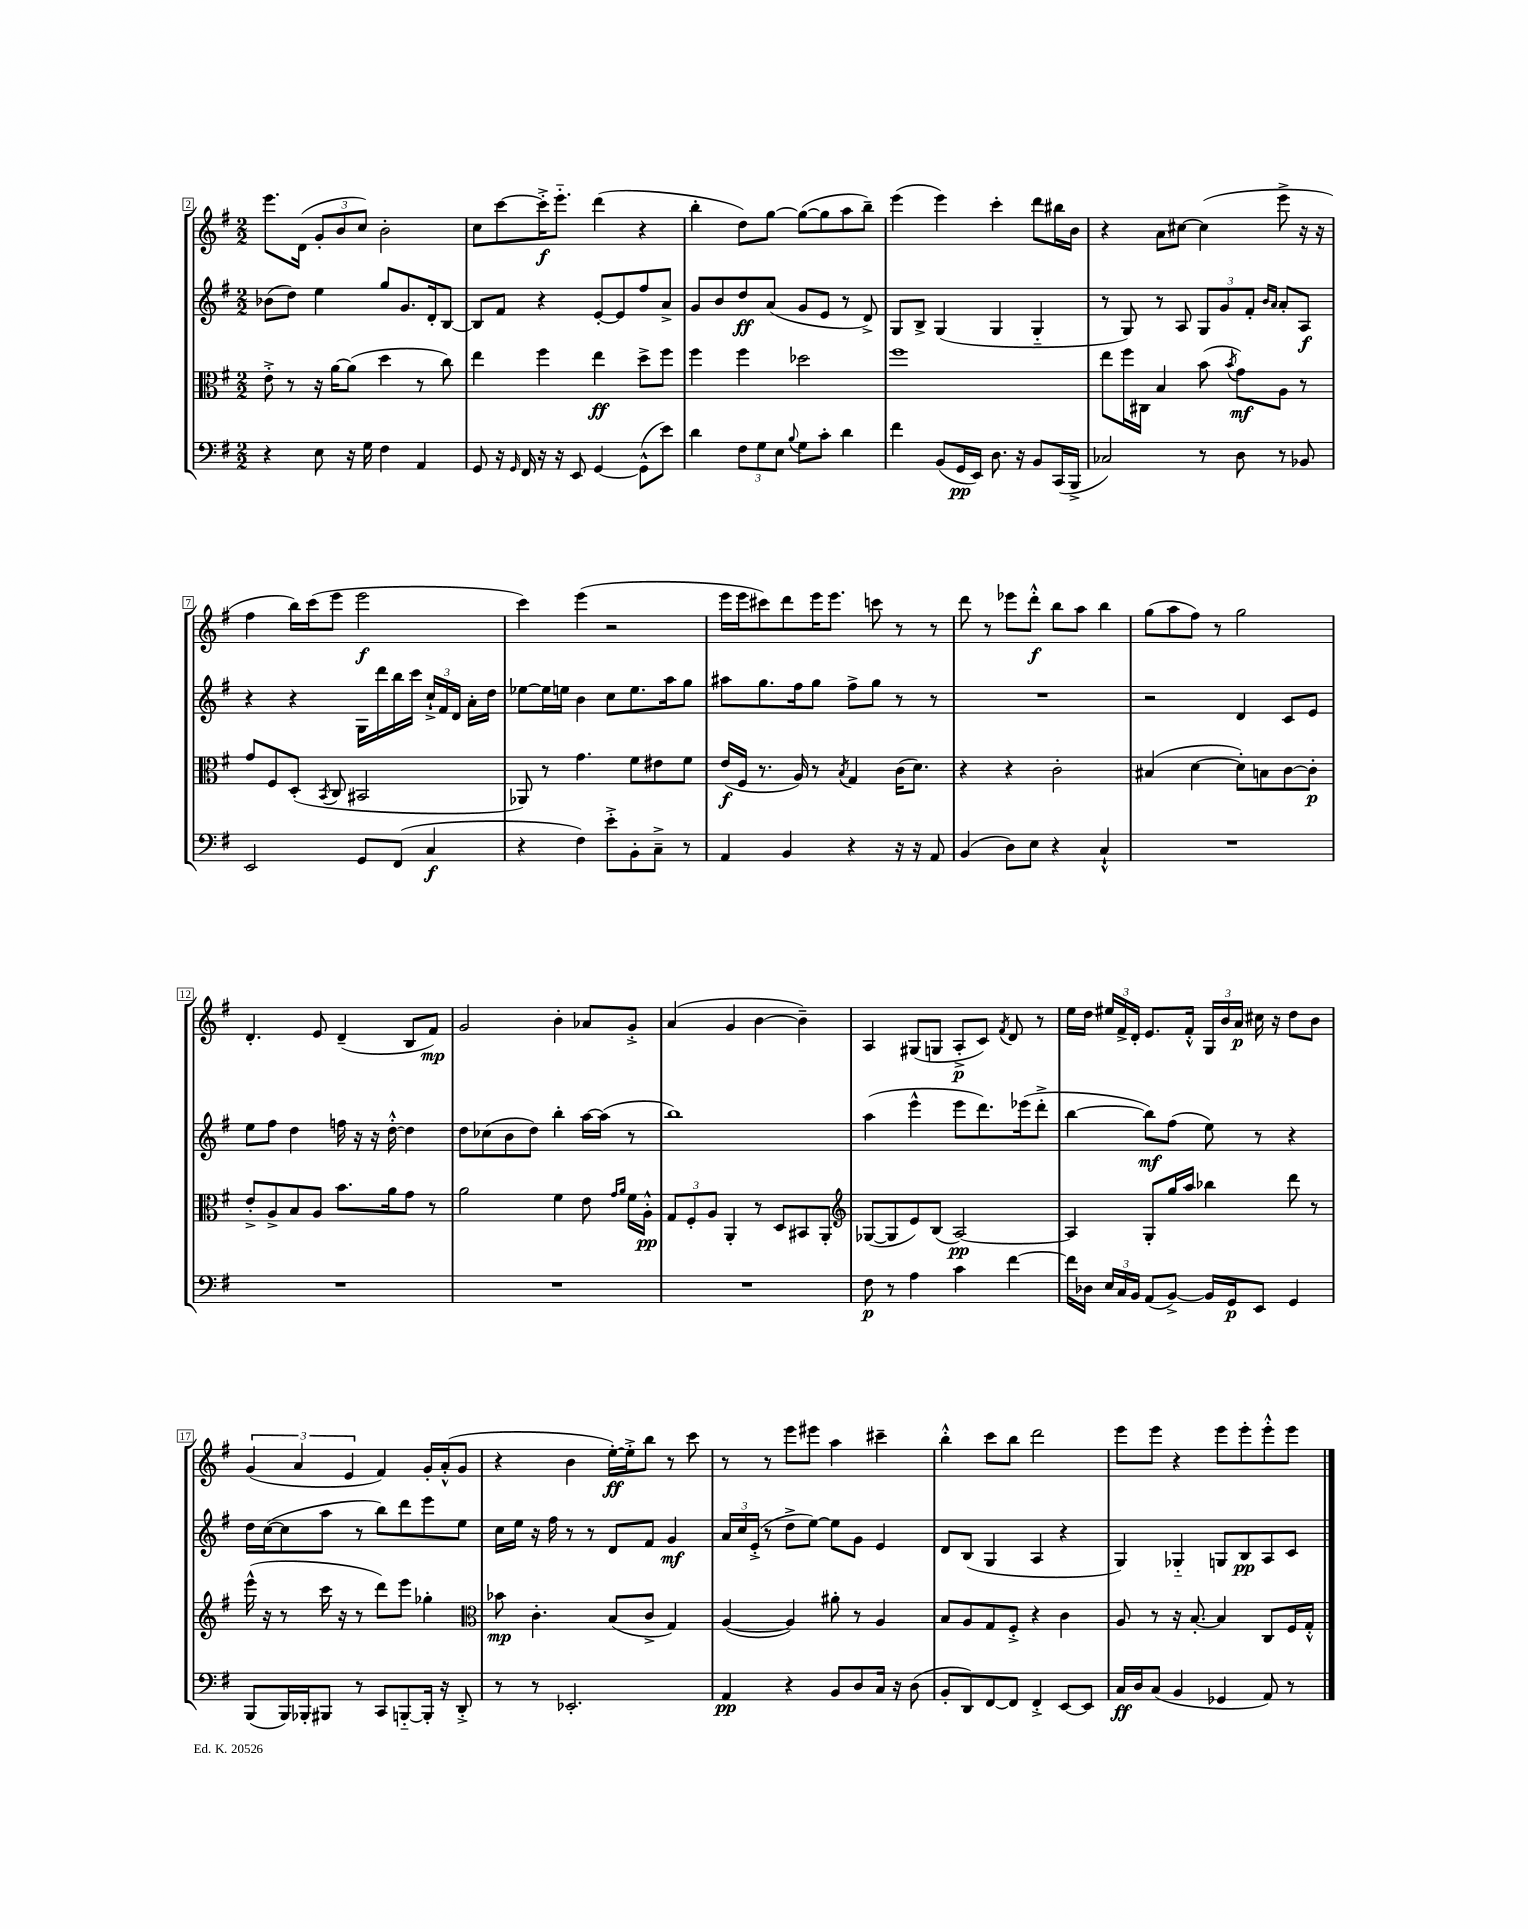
<<
\new StaffGroup <<
\new Staff = "s0" {
    \clef treble \key g \major \numericTimeSignature \time 2/2
    \autoBeamOff e'''8.[ d'16]( \tuplet 3/2 { g'8[-. b'8 c''8]) } b'2-. |
    c''8[ c'''8~ c'''16-.->\f e'''8.]-_ d'''4( r4 |
    b''4-. d''8[) g''8]~ g''8[~( g''8 a''8 b''8]--) |
    e'''4( e'''4) c'''4-. d'''8[ bis''16 b'16] |
    r4 a'8[ cis''8]~ cis''4( e'''8-> r16 r16 |
    fis''4 b''16[) c'''16( e'''8] e'''2\f |
    c'''4) e'''4( r2 |
    e'''16[ e'''16 cis'''8) d'''8 e'''16 e'''8.] c'''8 r8 r8 |
    d'''8 r8 ees'''8[ d'''8]-.-^\f b''8[ a''8] b''4 |
    g''8[( a''8 fis''8]) r8 g''2 |
    d'4.-. e'8 d'4--( b8[ fis'8]\mp) |
    g'2 b'4-. aes'8[ g'8]-.-> |
    a'4( g'4 b'4~ b'4--) |
    a4 gis8[( g8] a8[-.->\p c'8]) \acciaccatura { fis'8 } d'8 r8 |
    e''16[ d''16] \tuplet 3/2 { eis''16[ fis'16-> d'16]-. } e'8.[ fis'16]-.-^ \tuplet 3/2 { g16[ b'16 a'16]\p } cis''16 r16 d''8[ b'8] |
    \tuplet 3/2 { g'4( a'4 e'4 } fis'4) g'16[-. a'16-.-^( g'8] |
    r4 b'4 e''16[~-.\ff) e''16-.-> b''8] r8 c'''8 |
    r8 r8 e'''8[ eis'''8] a''4 cis'''4-- |
    b''4-.-^ c'''8[ b''8] d'''2 |
    e'''8[ e'''8] r4 e'''8[ e'''8-. e'''8-.-^ e'''8] \bar "|." |
}
\new Staff = "s1" {
    \clef treble \key g \major \numericTimeSignature \time 2/2
    \autoBeamOff bes'8[( d''8]) e''4 g''8[ g'8. d'16-. b8]~ |
    b8[ fis'8] r4 e'8[~-. e'8 fis''8 a'8]-> |
    g'8[ b'8 d''8\ff a'8]( g'8[ e'8] r8 d'8->) |
    g8[ b8]-> g4( g4 g4-_ |
    r8 g8) r8 a8 \tuplet 3/2 { g8[ g'8 fis'8]-. } \grace { b'16[ a'16] } a'8[-. a8]\f |
    r4 r4 g16[ d'''16 b''16 c'''16] \tuplet 3/2 { c''16[-!-> fis'16 d'16] } a'16[-. d''16] |
    ees''8[~ ees''16 e''16] b'4 c''8[ e''8. a''16 g''8] |
    ais''8[ g''8. fis''16 g''8] fis''8[-> g''8] r8 r8 |
    R1 |
    r2 d'4 c'8[ e'8] |
    e''8[ fis''8] d''4 f''16 r16 r16 d''16~-.-^ d''4 |
    d''8[ ces''8( b'8 d''8]) b''4-. a''16[~ a''16]( r8 |
    b''1) |
    a''4( e'''4-^ e'''8[ d'''8.) ees'''16( d'''8]-.-> |
    b''4~ b''8[\mf) fis''8]( e''8) r8 r4 |
    d''16[ c''16~( c''8 a''8] r8 b''8[) d'''8 e'''8 e''8] |
    c''16[ e''16] r16 fis''16 r8 r8 d'8[ fis'8] g'4\mf |
    \tuplet 3/2 { a'16[ c''16 e'16]-.->( } r8 d''8[-> e''8]~) e''8[ g'8] e'4 |
    d'8[ b8]( g4 a4 r4 |
    g4) ges4-_ g8[ b8\pp a8 c'8] \bar "|." |
}
\new Staff = "s2" {
    \clef alto \key g \major \numericTimeSignature \time 2/2
    \autoBeamOff e'8-.-> r8 r16 a'16[~ a'8]( d''4 r8 c''8) |
    e''4 fis''4 e''4\ff d''8[-> fis''8] |
    fis''4 fis''4 des''2 |
    fis''1 |
    e''8[ fis''16 cis16] b4 b'8( \acciaccatura { b'8 } g'8[\mf) a8] r8 |
    g'8[ fis8 d8]-.( \acciaccatura { b,8 } c8 bis,2 |
    aes,8) r8 g'4. fis'8[ eis'8 fis'8] |
    e'16[\f( fis16] r8. a16) r8 \acciaccatura { b8 } g4 c'16[( d'8.]) |
    r4 r4 c'2-. |
    bis4( d'4~ d'8[-.) b8 c'8~ c'8]-.\p |
    e'8[-.-> a8-> b8 a8] b'8.[ a'16 g'8] r8 |
    a'2 fis'4 e'8 \grace { g'16[ a'16] } fis'16[ a16]-.-^\pp |
    \tuplet 3/2 { g8[ fis8-. a8] } a,4-. r8 d8[ bis,8 a,8]-. |
    \clef treble ges8[~( ges8 e'8) b8]( a2~\pp) |
    a4 g8[-. g''16 a''16] bes''4 d'''8 r8 |
    e'''16-^( r16 r8 c'''16 r16 r8 d'''8[) e'''8] ges''4-. |
    \clef alto bes'8\mp c'4.-. b8[( c'8]-> g4) |
    a4~( a4) ais'8-. r8 a4 |
    b8[ a8 g8 fis8]-.-> r4 c'4 |
    a8 r8 r16 b8.~-. b4 c8[ fis16 g16]-.-^ \bar "|." |
}
\new Staff = "s3" {
    \clef bass \key g \major \numericTimeSignature \time 2/2
    \autoBeamOff r4 e8 r16 g16 fis4 a,4 |
    g,8 r16 \grace { g,16 } fis,16 r16 r16 e,8 g,4~ g,8[-^( e'8]) |
    d'4 \tuplet 3/2 { fis8[ g8 e8] } \appoggiatura { b8 } g8[ c'8]-. d'4 |
    fis'4 b,8[( g,16\pp e,16]) d8. r16 b,8[ c,16( b,,16]-> |
    ces2) r8 d8 r8 bes,8 |
    e,2 g,8[ fis,8]( c4\f |
    r4 fis4) e'8[-.-> b,8-. c8]---> r8 |
    a,4 b,4 r4 r16 r16 a,8 |
    b,4( d8[) e8] r4 c4-!-^ |
    R1 |
    R1 |
    R1 |
    R1 |
    fis8\p r8 a4 c'4 fis'4~ |
    fis'16[ des16] \tuplet 3/2 { e16[ c16 b,16] } a,8[( b,8]~->) b,16[ g,16\p e,8] g,4 |
    b,,8[( b,,16) bes,,16-. bis,,8] r8 c,8[ b,,8~-_ b,,16]-. r16 d,8-.-> |
    r8 r8 ees,2.-. |
    a,4\pp r4 b,8[ d8 c16] r16 d8( |
    b,8[-. d,8) fis,8~ fis,8] fis,4-.-> e,8[~ e,8] |
    c16[\ff d16 c8]( b,4 ges,4 a,8) r8 \bar "|." |
}
>>
>>
\layout { \context { \Score currentBarNumber = #2 \override BarNumber.stencil = #(make-stencil-boxer 0.1 0.3 ly:text-interface::print) } }
